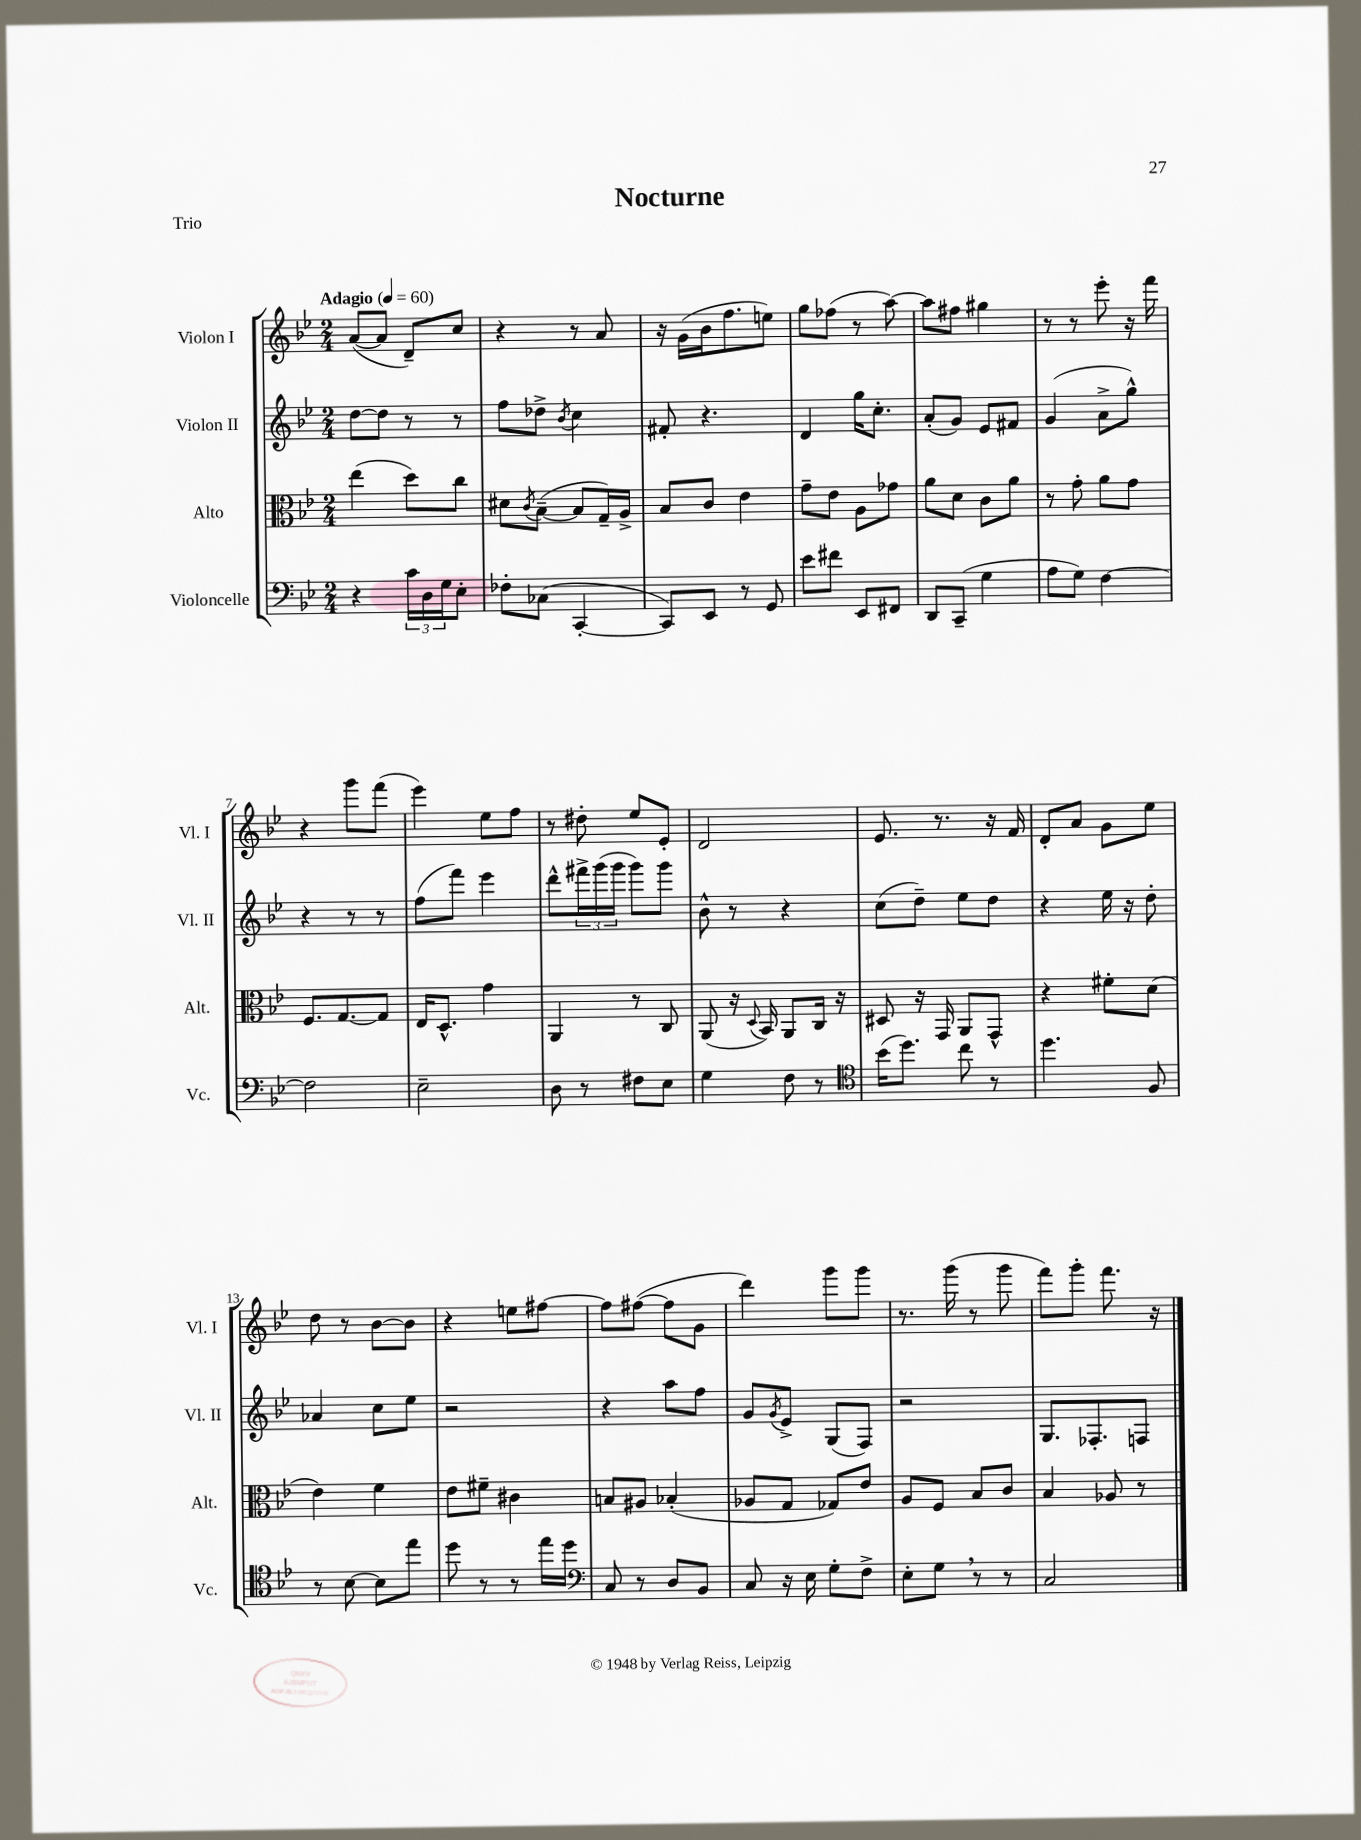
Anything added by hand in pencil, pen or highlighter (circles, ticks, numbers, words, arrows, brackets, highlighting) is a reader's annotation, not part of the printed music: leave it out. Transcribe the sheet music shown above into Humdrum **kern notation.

**kern	**kern	**kern	**kern
*part4	*part3	*part2	*part1
*staff4	*staff3	*staff2	*staff1
*I"Violoncelle	*I"Alto	*I"Violon II	*I"Violon I
*I'Vc.	*I'Alt.	*I'Vl. II	*I'Vl. I
*clefF4	*clefC3	*clefG2	*clefG2
*k[b-e-]	*k[b-e-]	*k[b-e-]	*k[b-e-]
*M2/4	*M2/4	*M2/4	*M2/4
*MM60	*MM60	*MM60	*MM60
=1	=1	=1	=1
!	!	!	!LO:TX:a:B:t=Adagio
4r	(4ee-\	[8dd\L	([8a/L
.	.	8dd\J]	8a/J]
24c\LL	8dd\L)	8r	8d~/L)
24D\	.	.	.
24G\J	.	.	.
8E-'\J	8cc\J	8r	8cc/J
=2	=2	=2	=2
8F-X'\L	8d#X\L	8ff\L	4r
.	8qc/	.	.
(8C-X\J	([8B-~\J	8dd-X^\J	.
.	.	8qb-/	.
[4CC'/	8B-/L]	4cc\	8r
.	16G~/L)	.	8a/
.	16A^/JJ	.	.
=3	=3	=3	=3
8CC/L])	8B-/L	8f#X'/	16r
.	.	.	(16g\LL
8EE-/J	8c/J	4.r	16b-\J
.	.	.	8.ff\
8r	4e-\	.	.
8GG/	.	.	8een\J)
=4	=4	=4	=4
8e-\L	8g~\L	4d/	8gg\L
8f#X\J	8e-\J	.	(8ff-X\J
8EE-/L	8A\L	16gg\KL	8r
.	.	8.cc'\J	.
8FF#X/J	8g-X\J	.	[8aa\)
=5	=5	=5	=5
8DD/L	8a\L	(8a'/L	8aa\L]
(8CC~/J	8d\J	8g/J)	8ff#X\J
4G\	8c\L	8e-/L	4gg#X\
.	8a\J	8f#X/J	.
=6	=6	=6	=6
8A\L	8r	(4g/	8r
8G\J)	8g'\	.	8r
[4F\	8a\L	8a^\L	8eee-'\
.	8g\J	8gg^^\J)	16r
.	.	.	16fff\
!!LO:LB:g=z
=7	=7	=7	=7
2F\]	8.F/L	4r	4r
.	[8.G/	.	.
.	.	8r	8ggg\L
.	8G/J]	8r	(8fff\J
=8	=8	=8	=8
2E-~\	16E-/KL	(8ff\L	4eee-\)
.	8.D^^/J	.	.
.	.	8fff\J)	.
.	4g\	4eee-\	8ee-\L
.	.	.	8ff\J
=9	=9	=9	=9
8D\	4AA/	8ddd^^\L	8r
8r	.	24fff#X^\L	8dd#X'\
.	.	(24ggg\	.
.	.	24ggg\JJ	.
8F#X\L	8r	8ggg\L)	8ee-/L
8E-\J	8C/	8ggg\J	8e-'/J
=10	=10	=10	=10
4G\	(8AA/	8b-^^\	2d/
.	16r	8r	.
.	8qqD/	.	.
.	16BB-/)	.	.
8F\	8AA/L	4r	.
8r	16C/Jk	.	.
.	16r	.	.
=11	=11	=11	=11
*clefC4	*	*	*
(16b-\KL	8D#X/	(8cc\L	8.e-/
8.dd\J)	.	.	.
.	16r	8dd~\J)	.
.	16GG/	.	8.r
8cc\	8AA/L	8ee-\L	.
8r	8GG^^/J	8dd\J	16r
.	.	.	16f/
=12	=12	=12	=12
4.dd\	4r	4r	8d'/L
.	.	.	8a/J
.	8f#X'\L	16ee-\	8g\L
.	.	16r	.
8F/	(8d\J	8dd'\	8ee-\J
!!LO:LB:g=z
=13	=13	=13	=13
8r	4e-\)	4a-X/	8dd\
[8B-\	.	.	8r
8B-\L]	4f\	8cc\L	[8b-\L
8ee-\J	.	8ee-\J	8b-\J]
=14	=14	=14	=14
8dd\	8e-\L	2r	4r
8r	8f#X~\J	.	.
8r	4c#X\	.	8een\L
16ee-\LL	.	.	[8ff#X\J
16dd\JJ	.	.	.
=15	=15	=15	=15
*clefF4	*	*	*
8C/	8Bn/L	4r	8ff#\L]
8r	8A#X/J	.	([8ff#X\J
8D/L	(4B-X'/	8aa\L	8ff#\L]
8BB-/J	.	8ff\J	8g\J
=16	=16	=16	=16
8C/	8A-X/L	8g/L	4ddd\)
.	.	8qg/	.
16r	8G/J	8e-^/J	.
16E-\	.	.	.
8G'\L	8G-X/L)	(8G/L	8ggg\L
8F^\J	8e-/J	8F/J)	8ggg\J
=17	=17	=17	=17
8E-'\L	8A/L	2r	8.r
8G,\J	8F/J	.	.
.	.	.	(16ggg\
8r	8B-/L	.	8r
8r	8c/J	.	8ggg\
=18	=18	=18	=18
2C/	4B-/	8.G/L	8fff\L)
.	.	.	8ggg'\J
.	.	8.F-X'/	.
.	8A-X/	.	8.fff\
.	8r	8Fn/J	.
.	.	.	16r
==	==	==	==
*-	*-	*-	*-
